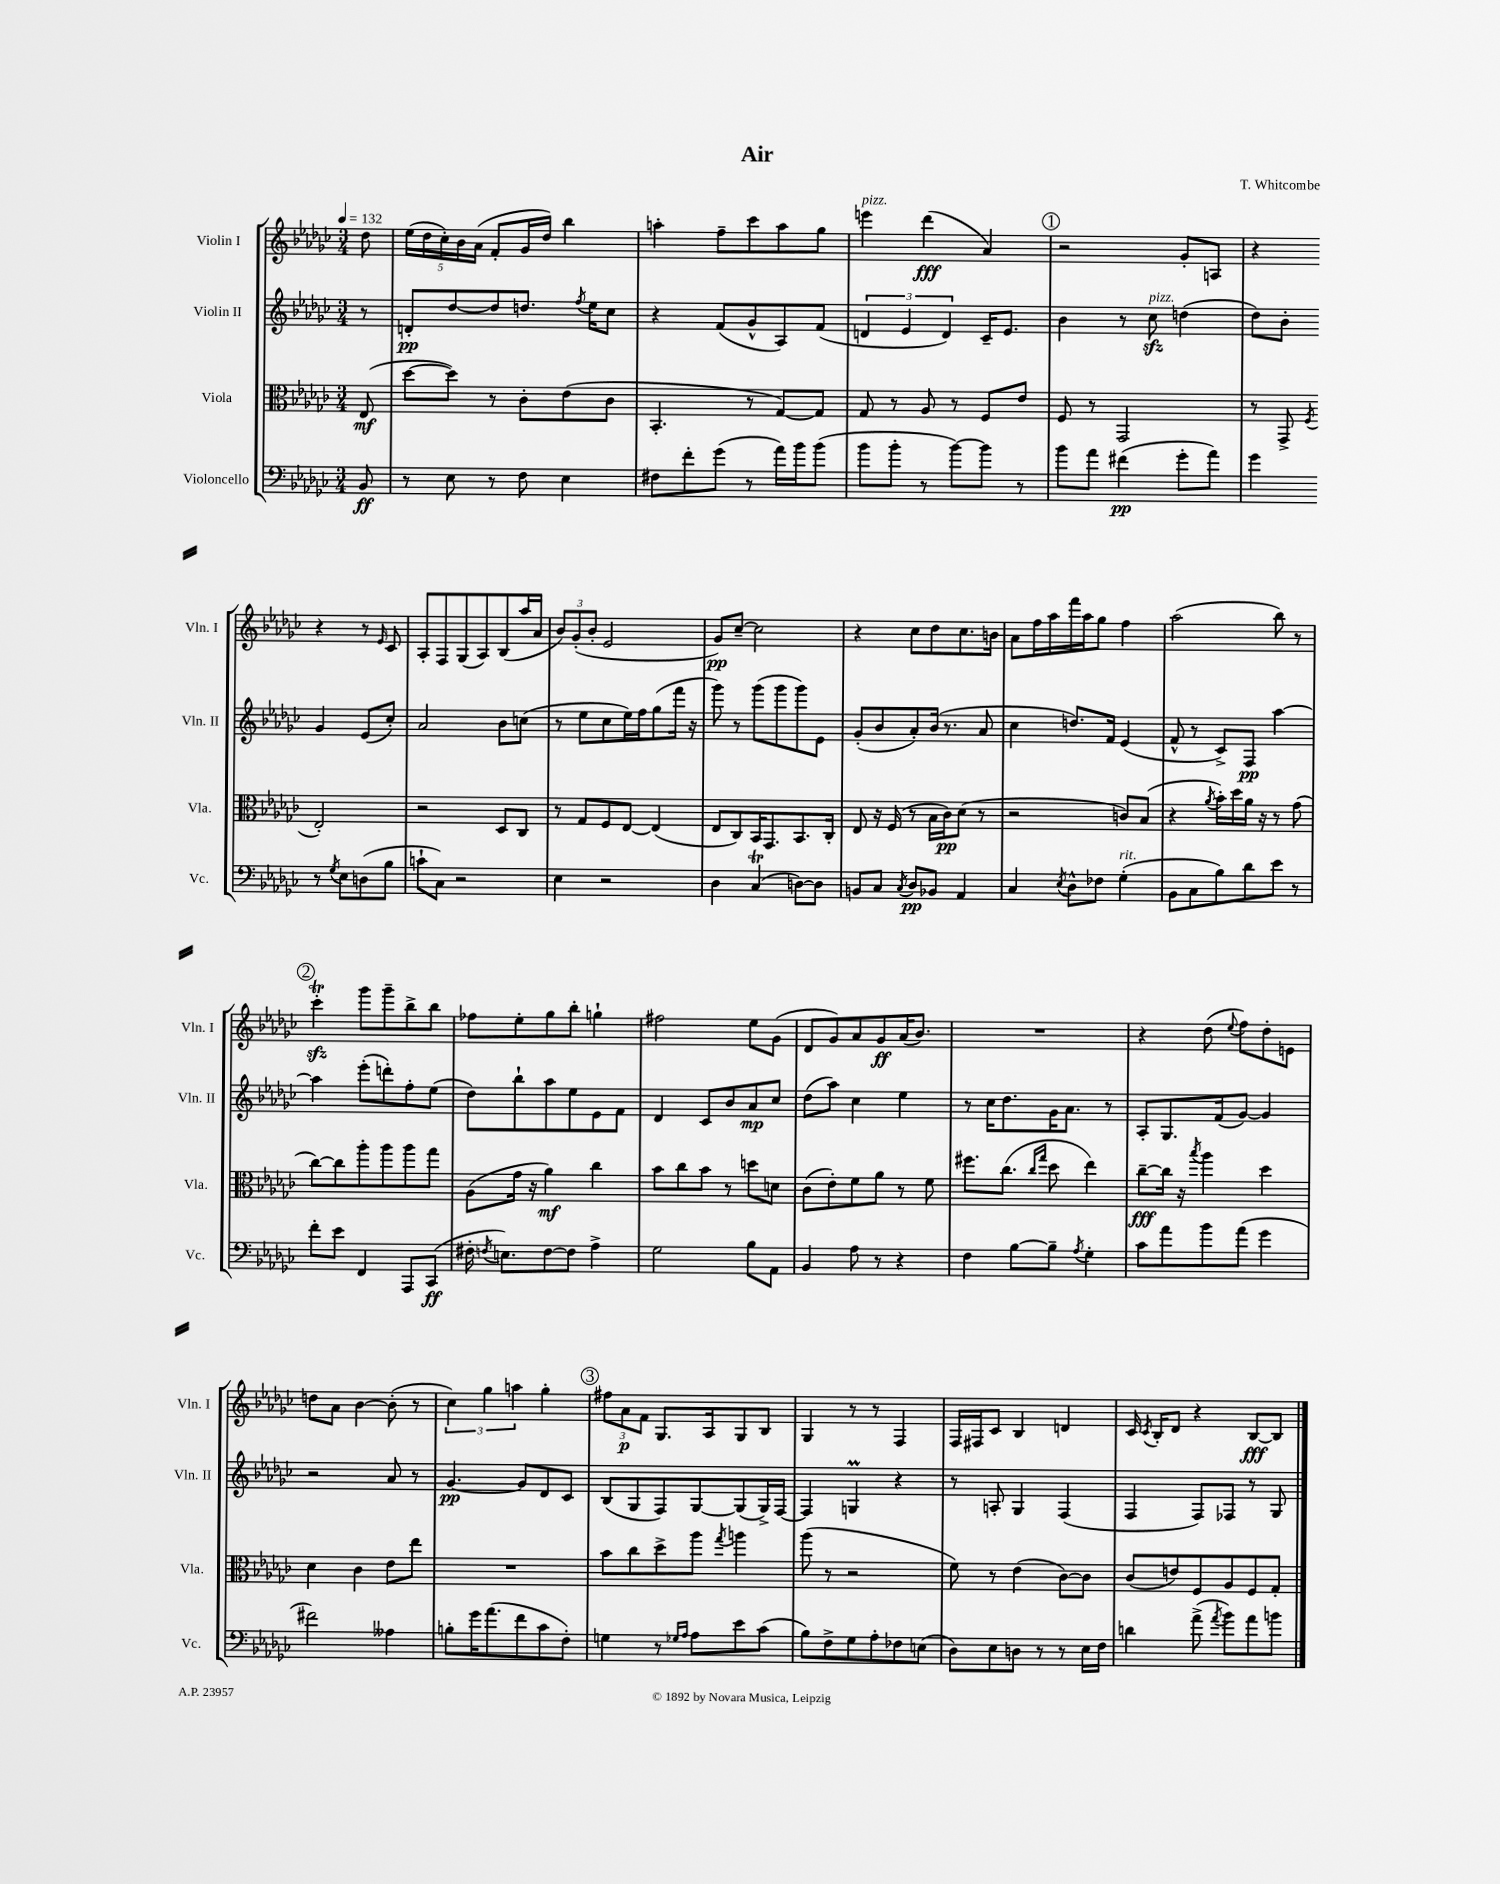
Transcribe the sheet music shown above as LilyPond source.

\header { title = "Air" composer = "T. Whitcombe" }
<<
\new StaffGroup <<
\new Staff = "s0" \with { instrumentName = "Violin I" shortInstrumentName = "Vln. I" } {
    \clef treble \key ges \major \numericTimeSignature \time 3/4 \partial 8 \tempo 4 = 132
    \autoBeamOff des''8 |
    \tuplet 5/4 { ees''16[( des''16 ces''16-.) bes'16 aes'16]( } f'8[-. ges'16 des''16]) bes''4 |
    a''4-. f''8[-- ces'''8 a''8 ges''8] |
    e'''4^\markup { \italic "pizz." } des'''4\fff( aes'4) |
    \mark \markup { \circle "1" } r2 ges'8[-. a8] |
    r4 r4 r8 \grace { ees'16 } ces'8 |
    aes8[-. f8 ges8( aes8) bes8( aes''16 aes'16] |
    \tuplet 3/2 { bes'8[) ges'8-.( bes'8]-. } ees'2 |
    ges'8[\pp) ces''8]~-- ces''2 |
    r4 ces''8[ des''8 ces''8. b'16] |
    aes'8[ f''16 aes''16 f'''16 aes''16 ges''8] f''4 |
    aes''2( bes''8) r8 |
    \mark \markup { \circle "2" } ces'''4-.\trill\sfz ges'''8[ ges'''8-- bes''8-> bes''8] |
    fes''8[ ees''8-. ges''8 bes''8]-. g''4-! |
    fis''2 ees''8[ ges'8]( |
    des'8[ ges'8) aes'8 ges'8\ff aes'16( bes'8.]) |
    R2. |
    r4 des''8( \appoggiatura { ees''8 } f''8[) des''8-. e'8] |
    d''8[ aes'8] bes'4~ bes'8-.( r8 |
    \tuplet 3/2 { ces''4) ges''4 a''4 } ges''4-. |
    \mark \markup { \circle "3" } \tuplet 3/2 { fis''8[ aes'8\p f'8] } ges8.[ aes16 ges8 bes8] |
    ges4 r8 r8 f4 |
    f16[ fis16 ces'8] bes4 d'4 |
    ces'16 \acciaccatura { ces'8 } bes16[-. des'8] r4 bes8[~\fff bes8] \bar "|." |
}
\new Staff = "s1" \with { instrumentName = "Violin II" shortInstrumentName = "Vln. II" } {
    \clef treble \key ges \major \numericTimeSignature \time 3/4 \partial 8
    \autoBeamOff r8 |
    d'8[-.\pp des''8~ des''8 d''8.] \acciaccatura { f''8 } ees''16[ ces''8] |
    r4 f'8[( ges'8-^ aes8) f'8]( |
    \tuplet 3/2 { d'4 ees'4 d'4) } ces'16[-- ees'8.] |
    \mark \markup { \circle "1" } bes'4 r8 ces''8\sfz^\markup { \italic "pizz." } d''4( |
    des''8[) bes'8]-. ges'4 ees'8[( ces''8]-.) |
    aes'2 bes'8[ c''8]( |
    r8 ees''8[ ces''8 ees''16) f''16 ges''8( f'''16] r16 |
    ges'''8) r8 ges'''8[( ges'''8 ges'''8) ees'8] |
    ges'8[-.( bes'8 aes'8-.) bes'16]( r8. aes'8 |
    ces''4 d''8.[) f'16] ees'4( |
    f'8-^ r8 ces'8[->) f8]\pp aes''4~ |
    \mark \markup { \circle "2" } aes''4 ees'''8[-.( d'''8-.) f''8-. ees''8]( |
    des''8[) bes''8-! aes''8 ees''8 ees'8 f'8] |
    des'4 ces'8[ bes'8 aes'8\mp ces''8] |
    des''8[( aes''8]) ces''4 ees''4 |
    r8 ces''16[ des''8. ges'16 aes'8.] r8 |
    aes8[-. ges8. f'16( ges'8]~) ges'4 |
    r2 aes'8 r8 |
    ges'4.~\pp ges'8[ des'8 ces'8] |
    \mark \markup { \circle "3" } bes8[( ges8 f8) ges8~ ges8( ges16->) f16]~ |
    f4 g4\prall r4 |
    r8 a8-. ges4 f4( |
    f4 f8[) fes8] r8 ges8 \bar "|." |
}
\new Staff = "s2" \with { instrumentName = "Viola" shortInstrumentName = "Vla." } {
    \clef alto \key ges \major \numericTimeSignature \time 3/4 \partial 8
    \autoBeamOff ees8\mf( |
    des''8[~ des''8]) r8 ces'8[-. ees'8( ces'8] |
    bes,4.-. r8 ges8[~) ges8] |
    ges8 r8 aes8 r8 f8[ ees'8] |
    \mark \markup { \circle "1" } f8 r8 ges,2 |
    r8 ges,8-> \acciaccatura { f8 } ees2-. |
    r2 des8[ ces8] |
    r8 ges8[ f8 ees8]~ ees4( |
    ees8[ ces8) bes,16 ges,8. bes,8. ces16]-. |
    ees8 r16 f16( r8 bes16[ ces'16\pp) des'8]( r8 |
    r2 c'8[) bes8]( |
    r4 \acciaccatura { aes'8 } bes'16[-.) des''16 aes'16] r16 r8 ges'8( |
    \mark \markup { \circle "2" } ces''8[~) ces''8 aes''8-. aes''8 aes''8 ges''8] |
    aes8[( ges'16] r16 aes'4\mf) ces''4 |
    bes'8[ ces''8 bes'8] r8 d''8[ d'8] |
    ces'8[( ees'8-.) f'8 aes'8] r8 f'8 |
    fis''8.[ ces''8.]( \grace { ces''16[ ges''16] } des''8 ees''4) |
    ces''8[~--\fff ces''16] r16 \acciaccatura { bes''8 } aes''4 des''4 |
    des'4 ces'4 ees'8[ ees''8] |
    R2. |
    \mark \markup { \circle "3" } bes'8[ ces''8 des''8-> aes''8] \acciaccatura { ges''8 } a''4 |
    aes''8( r8 r2 |
    f'8) r8 ees'4( ces'8[~) ces'8] |
    ces'8[( e'8) f8 aes8 f8 ges8]-. \bar "|." |
}
\new Staff = "s3" \with { instrumentName = "Violoncello" shortInstrumentName = "Vc." } {
    \clef bass \key ges \major \numericTimeSignature \time 3/4 \partial 8
    \autoBeamOff bes,8\ff |
    r8 ees8 r8 f8 ees4 |
    fis8[ f'8-. ges'8]( r8 aes'16[) bes'16 bes'8]( |
    bes'8[ bes'8]-. r8 bes'8[~) bes'8] r8 |
    \mark \markup { \circle "1" } bes'8[ aes'8] fis'4\pp( ges'8[-. aes'8]) |
    ges'4 r8 \acciaccatura { ges8 } ees8[ d8( bes8] |
    c'8[-! ces8]) r2 |
    ees4 r2 |
    des4 ces4\trill( d8[~) d8] |
    b,8[ ces8] \acciaccatura { ces8 } des8[\pp bes,8] aes,4 |
    ces4 \acciaccatura { ees8 } des8[-^ fes8] ges4-.^\markup { \italic "rit." }( |
    bes,8[ ces8 bes8) des'8 ees'8] r8 |
    \mark \markup { \circle "2" } f'8[-. ees'8] f,4 aes,,8[ ces,8]\ff( |
    fis16-. \acciaccatura { f8 } e8.[) f8~ f8] aes4-> |
    ges2 bes8[ aes,8] |
    bes,4 aes8 r8 r4 |
    f4 bes8[~ bes8]-- \acciaccatura { aes8 } ges4-. |
    ces'8[ aes'8 bes'8 aes'8]( ges'4 |
    fis'2) aeses4 |
    b8[-. ges'16 aes'8.( f'8 ces'8 f8]-.) |
    \mark \markup { \circle "3" } g4 r8 \grace { ges16[ aes16] } aes8[ ees'8 ces'8]( |
    bes8[) f8-> ges8 aes8-. fes8 e8]( |
    des8[) ees8 d8] r8 r8 ees16[ f16] |
    d'4 aes'8->( \acciaccatura { aes'8 } bes'8[) aes'8 b'8] \bar "|." |
}
>>
>>
\layout { \context { \Score \remove "Bar_number_engraver" } }
